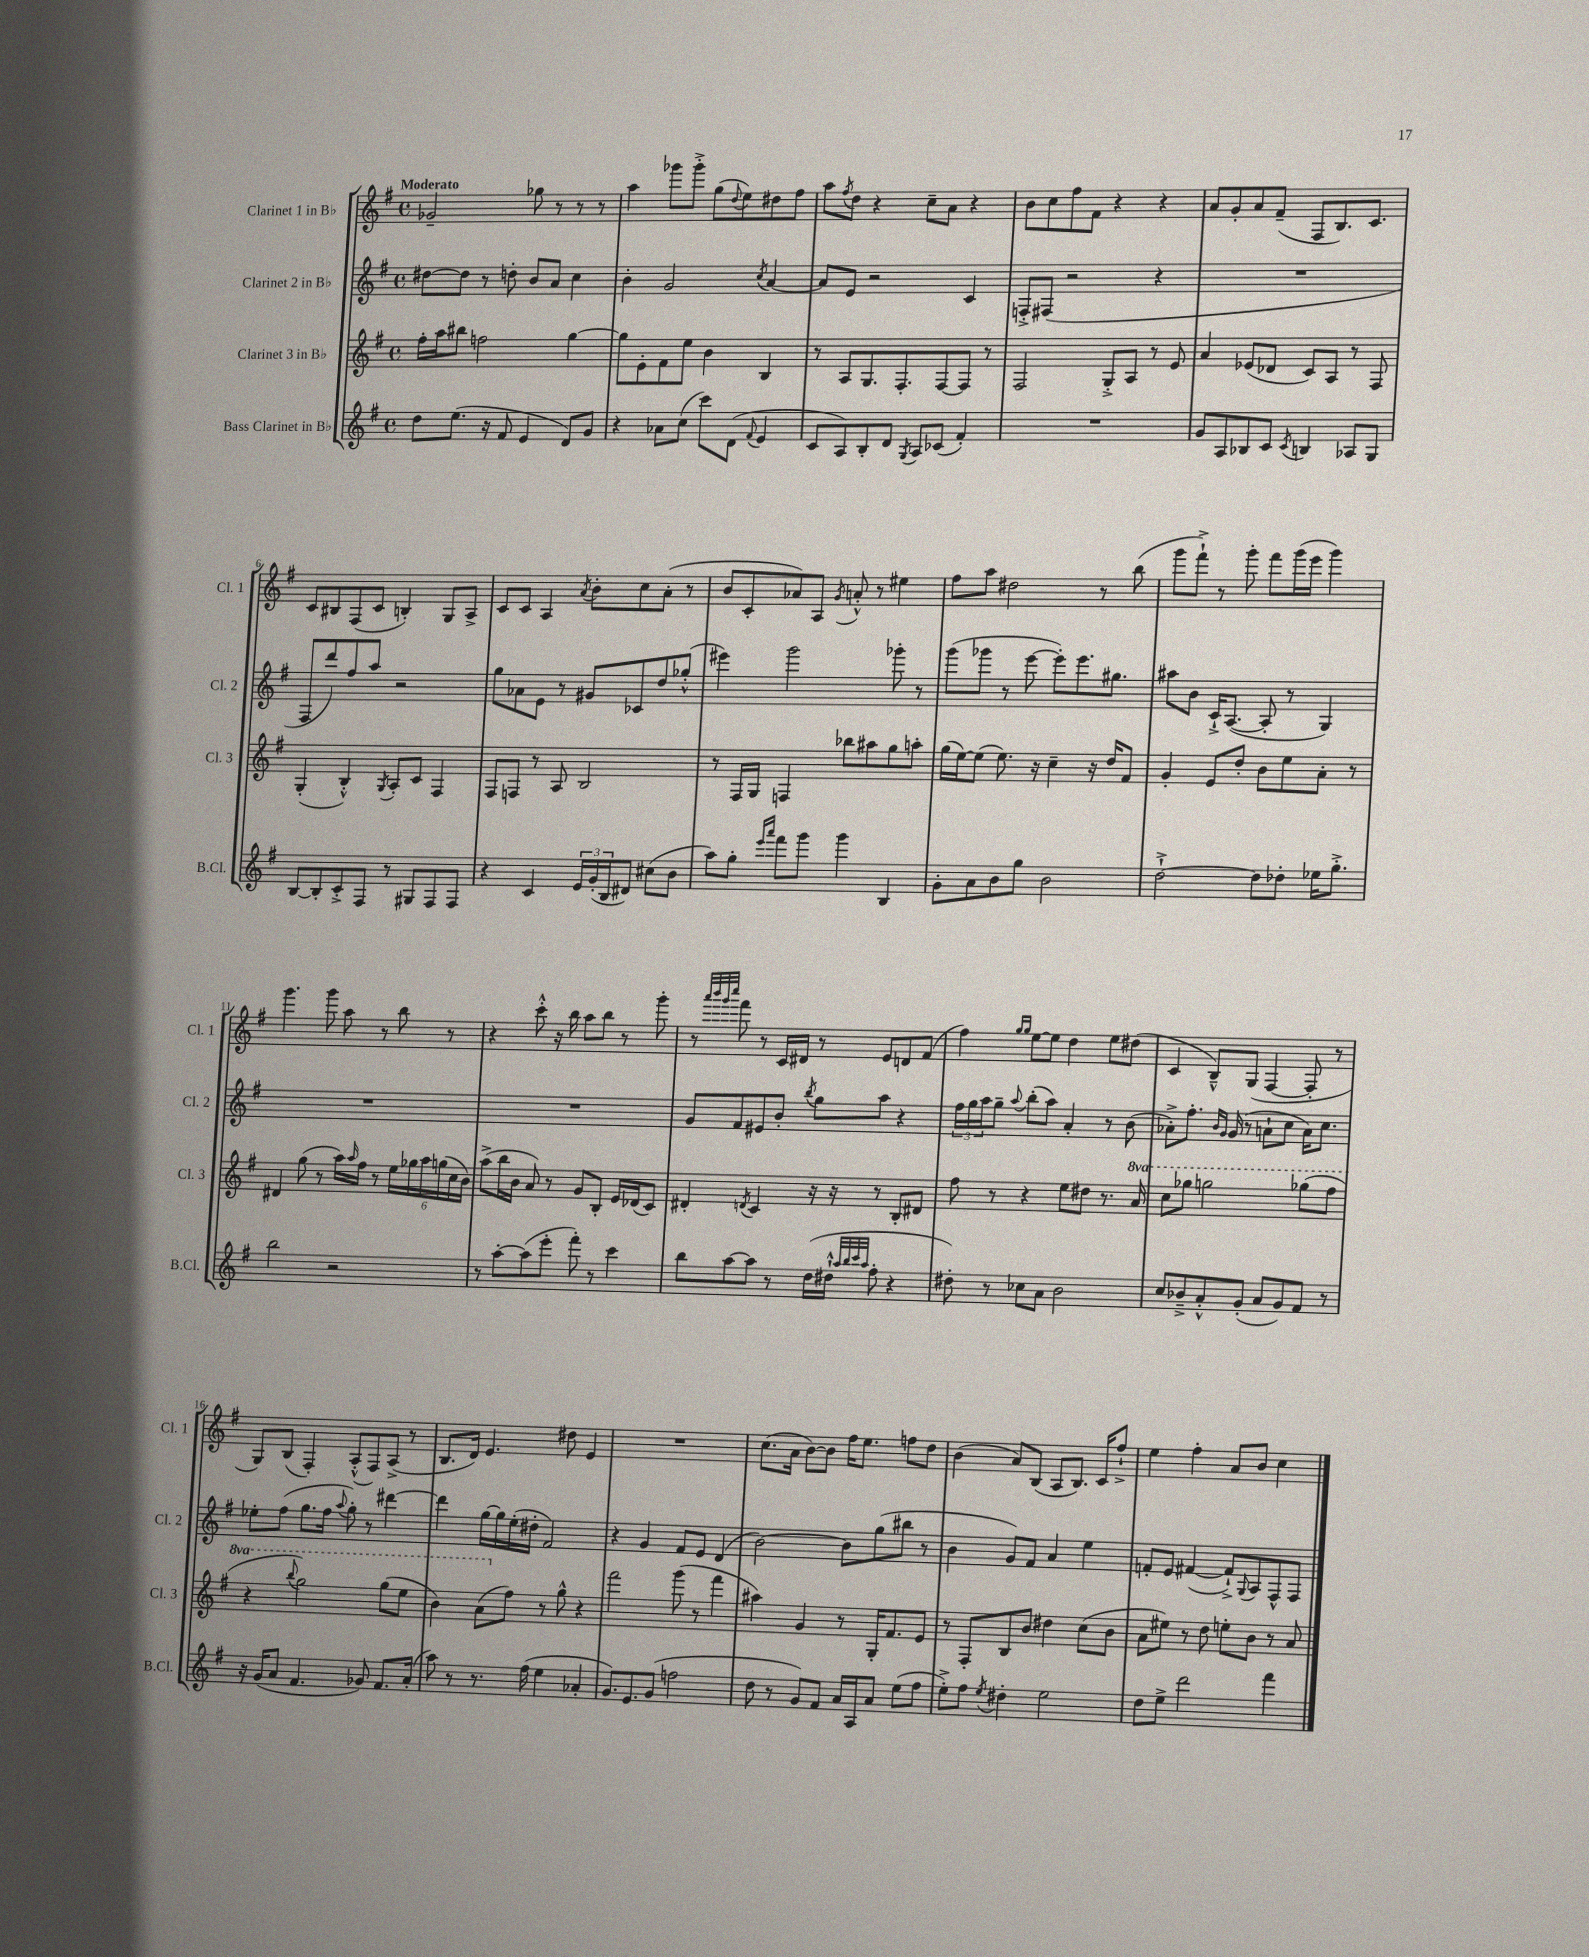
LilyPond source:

<<
\new StaffGroup <<
\new Staff = "s0" \with { instrumentName = "Clarinet 1 in Bb" shortInstrumentName = "Cl. 1" } {
    \clef treble \key g \major \defaultTimeSignature \time 4/4 \tempo "Moderato"
    ges'2-- ges''8 r8 r8 r8 |
    a''4 ges'''8 ges'''8-.-> g''8( \appoggiatura { d''8 } e''8) dis''8 fis''8 |
    a''8 \acciaccatura { fis''8 } d''8 r4 c''8-- a'8 r4 |
    b'8 c''8 fis''8 fis'8 r4 r4 |
    a'8 g'8-. a'8 fis'8--( fis8 b8.) c'8. |
    c'8 bis8 fis8( c'8 b4-.) g8 a8-> |
    c'8 c'8 a4 \acciaccatura { a'8 } b'8-. c''8 a'8-.( r8 |
    b'8 c'8-. aes'8) a8 \acciaccatura { g'8 } a'8-.-^ r8 eis''4 |
    fis''8 a''8 dis''2 r8 b''8( |
    g'''8 fis'''8-!->) r8 g'''8-. fis'''8 g'''16( e'''16 g'''4) |
    g'''4. g'''8 a''8 r8 b''8 r8 |
    r4 c'''8-.-^ r16 b''16 a''8 b''8 r8 g'''8-. |
    r8 \grace { a'''32 b'''32 g'''32 c''''32 } fis'''8 r8 c'16 dis'16 r8 e'8 d'8 fis'8( |
    fis''4) \grace { g''16 g''16 } e''8~ e''8 d''4 e''8 dis''8( |
    c'4 b8---^) g8( fis4~ fis8-. r8 |
    g8) b8( fis4-.) a8-.-^( fis8) a8->( r8 |
    b8. d'16) e'4. dis''8 e'4 |
    R1 |
    c''8.( a'16 b'8~) b'8 fis''16 e''8. f''8 d''8 |
    b'4( a'8) b8( a8 b8.) c'16 fis''8-!-> |
    e''4 fis''4-. a'8 b'8 c''4 \bar "|." |
}
\new Staff = "s1" \with { instrumentName = "Clarinet 2 in Bb" shortInstrumentName = "Cl. 2" } {
    \clef treble \key g \major \defaultTimeSignature \time 4/4
    dis''8~ dis''8 r8 d''8-. b'8 a'8 c''4 |
    b'4-. g'2 \acciaccatura { c''8 } a'4~ |
    a'8 e'8 r2 c'4 |
    f8-.-> fis8( r2 r4 |
    R1 |
    fis8 d'''8) fis''8 a''8 r2 |
    g''8 aes'8 e'8 r8 gis'8 ces'8 d''8 ges''8-.-^( |
    eis'''4) g'''2 ges'''8-. r8 |
    g'''8( ges'''8 r8 e'''8~ e'''8-.) e'''8. gis''8. |
    ais''8 b'8 c'16-!-> a8.~( a8-. r8 g4) |
    R1 |
    R1 |
    g'8 fis'8 eis'8 b'8-. \acciaccatura { b''8 } g''8 a''8 r4 |
    \tuplet 3/2 { fis''16 g''16 a''16 } g''8-- \appoggiatura { a''8 } b''8-.( a''8) a'4-. r8 b'8( |
    aes'8-.->) fis''8.-. \grace { b'16 g'16 } g'16( r8 a'8-! c''8 a'16) c''8. |
    ees''8-. fis''8( g''8. fis''16 \appoggiatura { a''8 } g''8-.) r8 dis'''4~ |
    dis'''4 g''16~ g''16 e''16-.( dis''16-. fis'2) |
    r4 g'4 fis'8 e'8 d'4( |
    b'2~) b'8 g''8( bis''8 r8 |
    b'4 g'8) fis'8 a'4 e''4 |
    f'8-. e'8 fis'4~( fis'8-!->) \appoggiatura { g8 } a8 fis8-^ fis8 \bar "|." |
}
\new Staff = "s2" \with { instrumentName = "Clarinet 3 in Bb" shortInstrumentName = "Cl. 3" } {
    \clef treble \key g \major \defaultTimeSignature \time 4/4 \set Staff.ottavationMarkups = #ottavation-simple-ordinals
    fis''16-. a''16 bis''8 f''2 g''4~ |
    g''8 e'8-. fis'8 e''8 b'4 b4 |
    r8 a8 g8. fis8.-. fis8~ fis8 r8 |
    fis2 g8-.-> a8 r8 e'8 |
    a'4 ees'8( des'8 c'8) a8 r8 fis8 |
    g4-.( b4-.-^) \acciaccatura { g8 } a8-. c'8 fis4 |
    fis8 f8 r8 a8 b2 |
    r8 fis16 g16 f4 bes''8 ais''8 g''8 a''8-. |
    g''16( e''16~) e''8( e''8.) r16 c''4-- r16 d''16 fis'8 |
    g'4-. e'8 d''8-. b'8 e''8 a'8-. r8 |
    dis'4 g''8( r8 a''16) \grace { a''16 } fis''16 r8 \tuplet 6/4 { e''16 ges''16 a''16 g''16( c''16 b'16) } |
    a''8->( b''16 b'16 a'8) r8 g'8 b8-. e'16 des'16( c'8) |
    dis'4-. \acciaccatura { d'8 } c'4 r16 r16 r8 b8-. dis'8 |
    fis''8 r8 r4 e''8 dis''8 r8. \ottava #1 a''16 |
    c'''8 ges'''8 g'''2 ges'''8( fis'''8 |
    r4 \appoggiatura { b'''8 } g'''2) g'''8( e'''8 |
    b''4) a''8( \ottava #0 fis''8) r8 g''8-^ r4 |
    fis'''2 g'''8( r8 fis'''4 |
    ais''4) g'4 r8 g16-. fis'8. e'8 |
    r8 fis8-. b8 b'8 dis''4 c''8( b'8 |
    a'8 eis''8) r8 d''8 e''8-. b'8 r8 a'8 \bar "|." |
}
\new Staff = "s3" \with { instrumentName = "Bass Clarinet in Bb" shortInstrumentName = "B.Cl." } {
    \clef treble \key g \major \defaultTimeSignature \time 4/4
    d''8 e''8.( r16 fis'8 e'4 d'8) g'8 |
    r4 aes'8 c''8( c'''8) d'8( \appoggiatura { fis'8 } e'4 |
    c'8 a8) b8-. d'8 \acciaccatura { g8 } a8 ces'8( fis'4-.) |
    R1 |
    g'8 a8 bes8 c'8 \acciaccatura { c'8 } b4 aes8 g8 |
    b8~ b8-. c'8-.-> fis8 r8 gis8 fis8 fis8 |
    r4 c'4 \tuplet 3/2 { e'16 g'16-.( b16 } dis'8) cis''8( b'8 |
    a''8) g''8-. \grace { e'''16 a'''16 } fis'''8 g'''8 g'''4 b4 |
    g'8-. a'8 b'8 g''8 b'2 |
    d''2~-!-> d''8 des''8-. ees''16 g''8.-.-> |
    b''2 r2 |
    r8 a''8~-. a''8( e'''8-. fis'''8-.) r8 c'''4 |
    b''8 a''8~ a''8 r8 d''16( dis''16-!-^ \grace { a''32 b''32 c'''32 a''32 } fis''8-. r4 |
    dis''8-.) r8 ces''8 a'8 b'2 |
    c''8 bes'8---> a'8-.-^ g'8-.( a'8 g'8) fis'8 r8 |
    r16 g'16( a'8 fis'4. ges'8) fis'8. a'16-.( |
    a''8) r8 r8. fis''16( e''4 aes'4-. |
    g'8.) e'8. g'8( f''2 |
    d''8 r8 g'8) fis'8 a'16 a16 a'8 e''8( fis''8 |
    e''8-.->) fis''8 \acciaccatura { e''8 } dis''4-. e''2 |
    d''8 e''8-> d'''2 fis'''4 \bar "|." |
}
>>
>>
